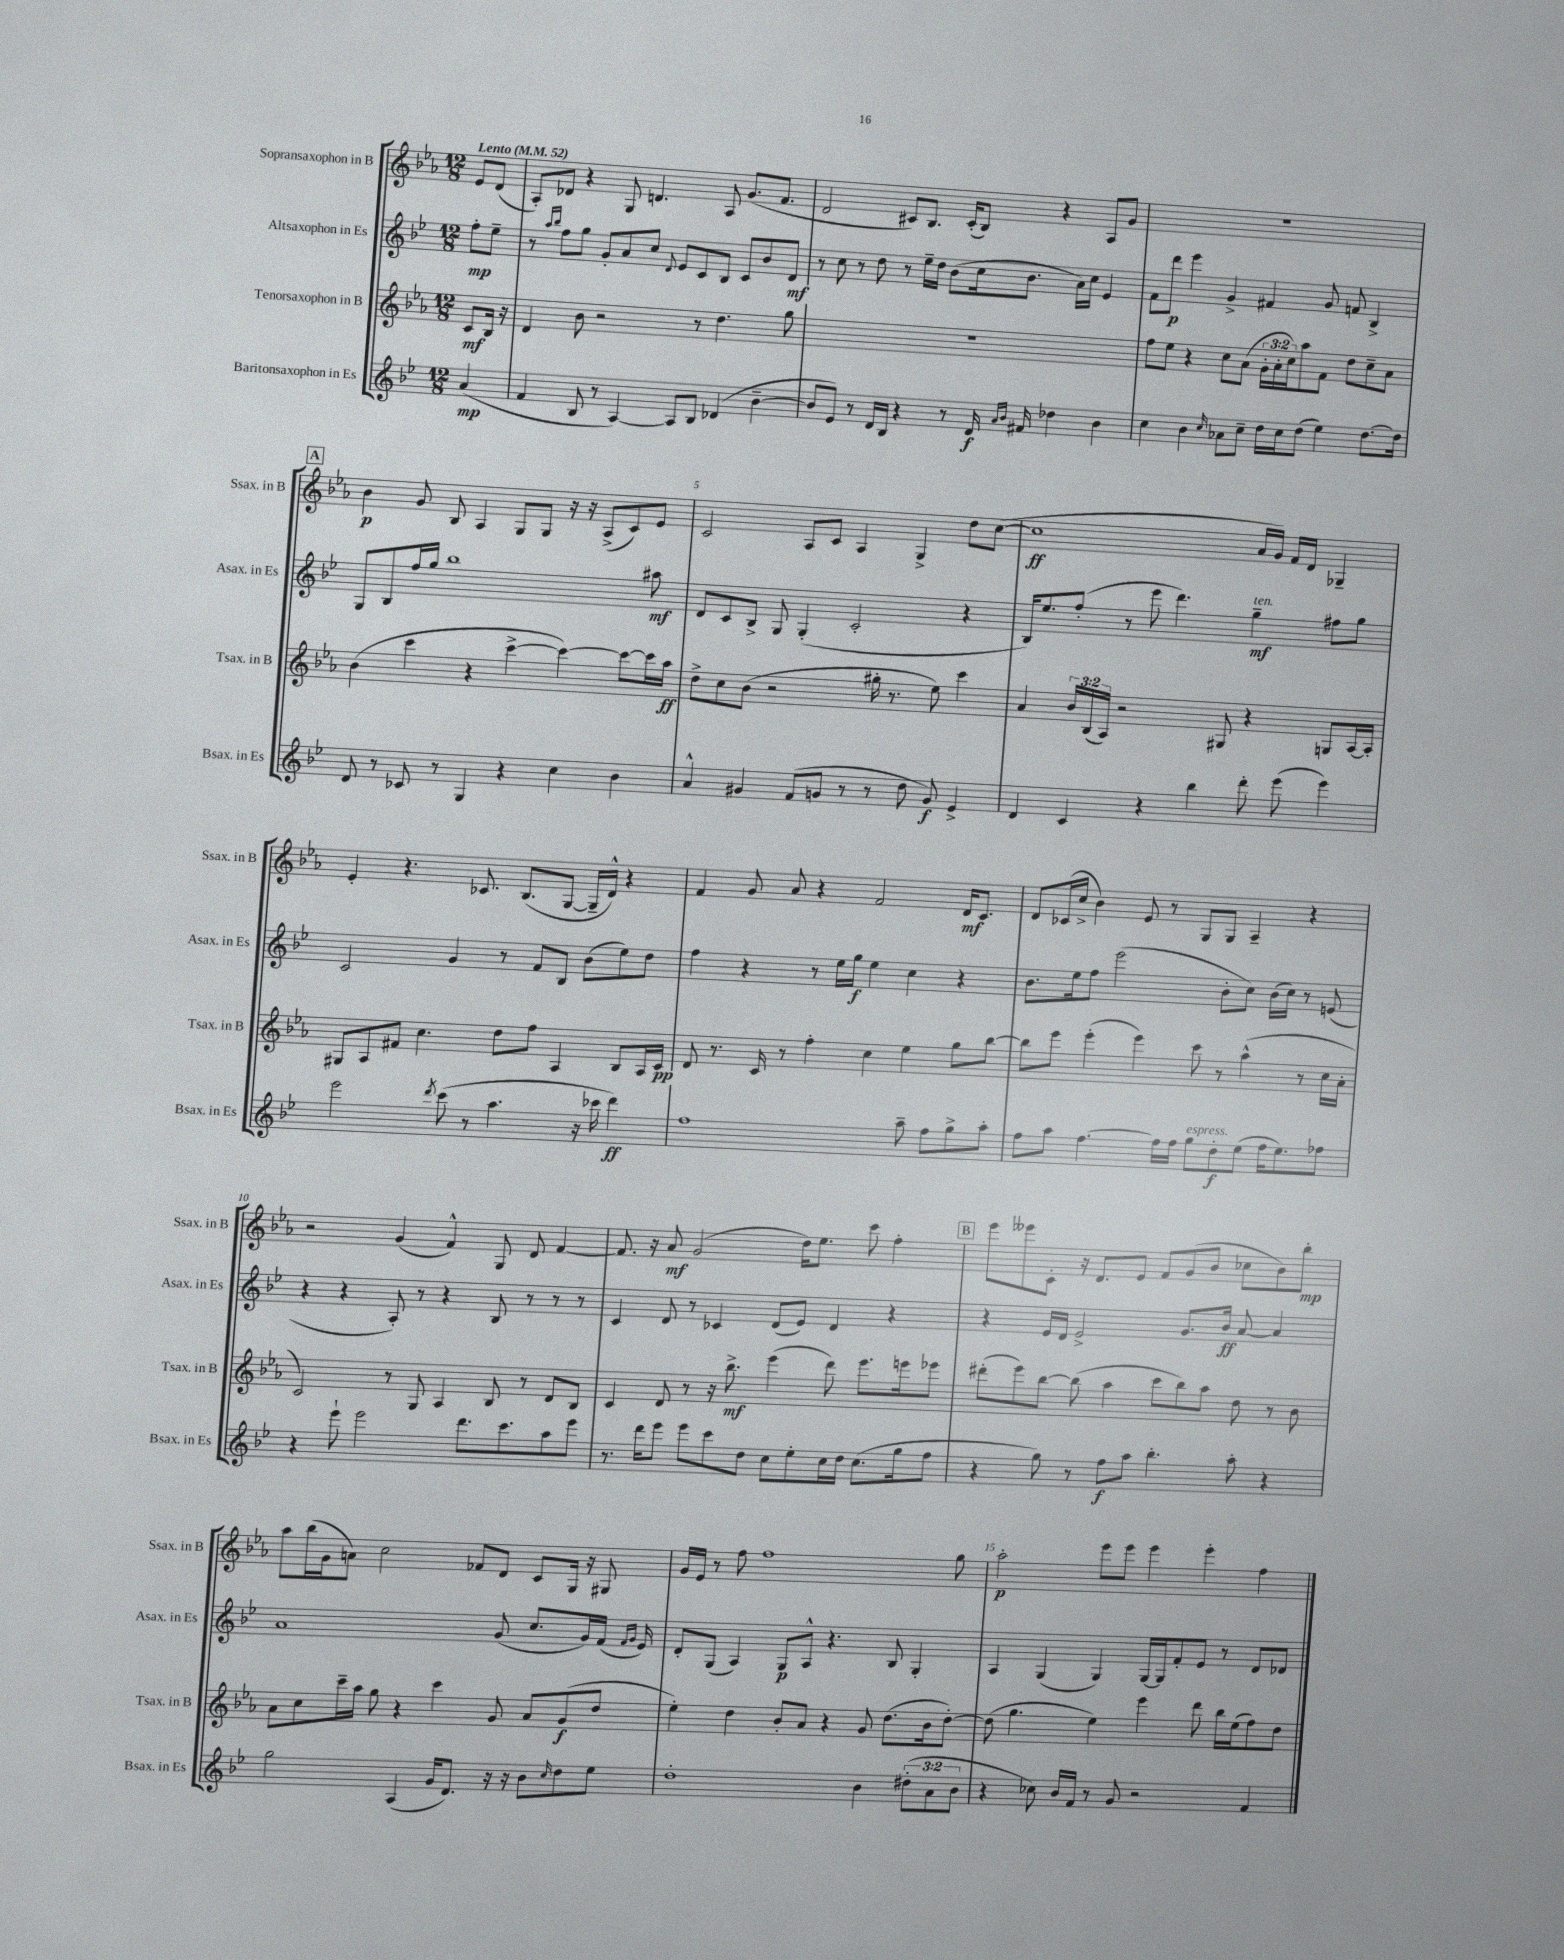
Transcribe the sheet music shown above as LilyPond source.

<<
\new StaffGroup <<
\new Staff = "s0" \with { instrumentName = "Sopransaxophon in B" shortInstrumentName = "Ssax. in B" } {
    \clef treble \key ees \major \numericTimeSignature \time 12/8 \partial 4 \tempo "Lento" 4 = 52
    ees'8 d'8( |
    aes8-.) des'8 r4 g8 d'4. aes8 g'8.( f'8. |
    d'2 cis'8) bes8. cis'16-.( bes8) r4 aes8 g'8 |
    R1. |
    \mark \markup { \box "A" } bes'4\p g'8 bes8 aes4 g8 g8 r16 r16 aes8->( c'8) ees'8 |
    c'2 aes8 c'8 aes4 g4-> d''8 c''8~( |
    c''1\ff aes'16 g'16) f'16 d'16 ges4-- |
    ees'4-. r4. ces'8. bes8.( g8~ g16-- d'16-^) r4 |
    f'4 g'8 aes'8 r4 f'2 d'16\mf c'8. |
    d'8 ces'16( c''16-> bes'4) ees'8 r8 g8 g8 aes4-- r4 |
    r2 g'4( f'4-^) g8 d'8 f'4~ |
    f'8. r16 aes'8\mf g'2( d''16) ees''8. c'''8 f''4-. |
    \mark \markup { \box "B" } ees'''8 eeses'''8 c'8-. r16 d'8. ees'8 f'8 g'8( bes'8 ces''8 bes'8) bes''8-.\mp |
    aes''8 bes''16( g'16 a'8) c''2 fes'8 d'8 c'8 g16 r16 gis8 |
    g'16 ees'16 r8 f''8 f''1 g''8 |
    aes''2-.\p ees'''8 ees'''8 ees'''4 ees'''4-. f''4 \bar "|." |
}
\new Staff = "s1" \with { instrumentName = "Altsaxophon in Es" shortInstrumentName = "Asax. in Es" } {
    \clef treble \key bes \major \numericTimeSignature \time 12/8 \partial 4
    f''8-.\mp ees''8-- |
    r8 \grace { a''16 bes''16 } f''8 g''8 g'8-. a'8 c''8 \appoggiatura { d'8 } ees'8 c'8 bes8 c'8 bes'8 d'8\mf |
    r8 c''8 r8 d''8 r8 ees''16-- d''16 bes'8( c''16 bes'8. a'16) c''16 ees'4 |
    f'8 d'''8\p ees'''4 g'4-> fis'4 g'8 f'8 bes4-> |
    \mark \markup { \box "A" } g8 bes8 f''16 g''16 bes''1 ais''8\mf |
    d'8 c'8 bes8-> g8 g4-.( c'2-. r4 |
    bes16) ees''8. f''8-.( r8 ees'''8 d'''4.) g''4--\mf^\markup { \italic "ten." } fis''8 g''8 |
    c'2 g'4 r8 f'8 bes8 bes'8( ees''8) d''8 |
    f''4 r4 r8 ees''16 g''16\f ees''4 c''4 r4 |
    bes'8. ees''16 f''8 ees'''2( bes'8-. c''8) bes'16( c''16) r8 e'8( |
    r4 r4 a8-.) r8 r4 bes8 r8 r8 r8 |
    c'4 d'8 r8 ces'4 d'8( ees'8) d'4 r4 |
    \mark \markup { \box "B" } r4 ees'16 d'16 ees'2-> g'8. bes'16\ff a'8~ a'4 |
    a'1 g'8( c''8. g'16) f'16( \grace { f'16 g'16 } ees'16) |
    d'8-. g8( a4) g8\p a8-^ r4. bes8 g4-. |
    a4 g4( g4) g16~ g16 f'8-. ees'8 r8 d'8 des'8 \bar "|." |
}
\new Staff = "s2" \with { instrumentName = "Tenorsaxophon in B" shortInstrumentName = "Tsax. in B" } {
    \clef treble \key ees \major \numericTimeSignature \time 12/8 \override Staff.TupletNumber.text = #tuplet-number::calc-fraction-text \partial 4
    c'8\mf bes16 r16 |
    d'4 bes'8 r2 r8 d''4. g''8 |
    R1. |
    f''8 ees''8 r4 c''8 aes'8( \tuplet 3/2 { g'16-. aes'16-. c''16) } aes''8 f'8 d''8 c''8-- aes'8 |
    \mark \markup { \box "A" } bes'4( c'''4 r4 c'''4~-> c'''4~) c'''8~ c'''16 aes''16\ff |
    d''8-> c''8 bes'8( r2 gis''16-. r8. ees''8) c'''4 |
    aes'4 \tuplet 3/2 { bes'16 bes16( aes16) } r2 gis8 r4 g8 aes16~ aes16-. |
    gis8 aes8 fis'8 c''4. d''8 f''8 aes4 bes8 aes16 c'16\pp |
    d'8 r8. c'16 r8 f''4-. c''4 ees''4 g''8 bes''8~ |
    bes''8 ees'''8 ees'''4-.( ees'''4) c'''8 r8 aes''4-^( r8 c''16 aes'16-. |
    c'2) r8 g8 aes4 bes8 r8 d'8 bes8 |
    c'4 d'8 r8 r16 bes''8.->\mf ees'''4( d'''8) ees'''8. e'''16 ees'''8 |
    \mark \markup { \box "B" } dis'''8-.( ees'''8) bes''8~ bes''8( aes''4 c'''8 bes''8) aes''8 d''8 r8 bes'8 |
    aes'8 c''8 c'''16-- aes''16 g''8 r4 c'''4 g'8 aes'8 g'8\f( d''8 |
    ees''4-.) d''4 bes'8-. aes'8 r4 g'8 d''8.( bes'16 d''8~-.) |
    d''8( g''4. ees''4) ees'''4 d'''8 bes''16 ees''16( f''8) d''8 \bar "|." |
}
\new Staff = "s3" \with { instrumentName = "Baritonsaxophon in Es" shortInstrumentName = "Bsax. in Es" } {
    \clef treble \key bes \major \numericTimeSignature \time 12/8 \override Staff.TupletNumber.text = #tuplet-number::calc-fraction-text \partial 4
    a'4\mp( |
    f'4 bes8 r8 a4~) a8 bes8 des'4( bes'4~-- |
    bes'8 ees'8) r8 d'16 bes16 r4 r8 d'16\f \grace { a'16 bes'16 } fis'16 des''4 bes'4 |
    c''4 bes'4 \grace { c''16 } aes'8 c''8-- d''16 c''16 d''8( ees''4) d''8.~ d''16 |
    \mark \markup { \box "A" } d'8 r8 ces'8 r8 g4 r4 c''4 bes'4 |
    a'4-^ gis'4 f'8( g'8 r8 r8 d''8 g'8\f) ees'4-> |
    d'4 c'4 r4 bes''4 d'''8-. ees'''8( ees'''4) |
    ees'''2 \acciaccatura { d'''8 } c'''8( r8 a''4. r16 ces'''16 d'''4\ff) |
    f''1 a''8-- f''8 g''8-> a''8-. |
    f''8 a''8 f''4.~ f''16 f''16 g''8^\markup { \italic "espress." } d''8-.\f ees''8( f''16 ees''8.) fes''8 |
    r4 ees'''8-! ees'''2 d'''8. c'''8. a''8 ees'''8 |
    r8. d'''16 ees'''8 ees'''8 c'''8 d''8 c''8 ees''8-. c''16 d''16 c''8.( g''16 f''8 |
    \mark \markup { \box "B" } r4 g''8) r8 f''8\f a''8 bes''4.-. a''8-. r4 |
    g''2 a4( g'16 d'8.) r16 r16 bes'8 \grace { c''16 } d''8 ees''8 |
    d''1-. bes'4 \tuplet 3/2 { dis''8-.( a'8 bes'8 } |
    r4 ces''8) bes'16 f'16 r8 g'8 r2 f'4 \bar "|." |
}
>>
>>
\layout { \context { \Score \override BarNumber.break-visibility = ##(#f #t #t) barNumberVisibility = #(every-nth-bar-number-visible 5) } }
